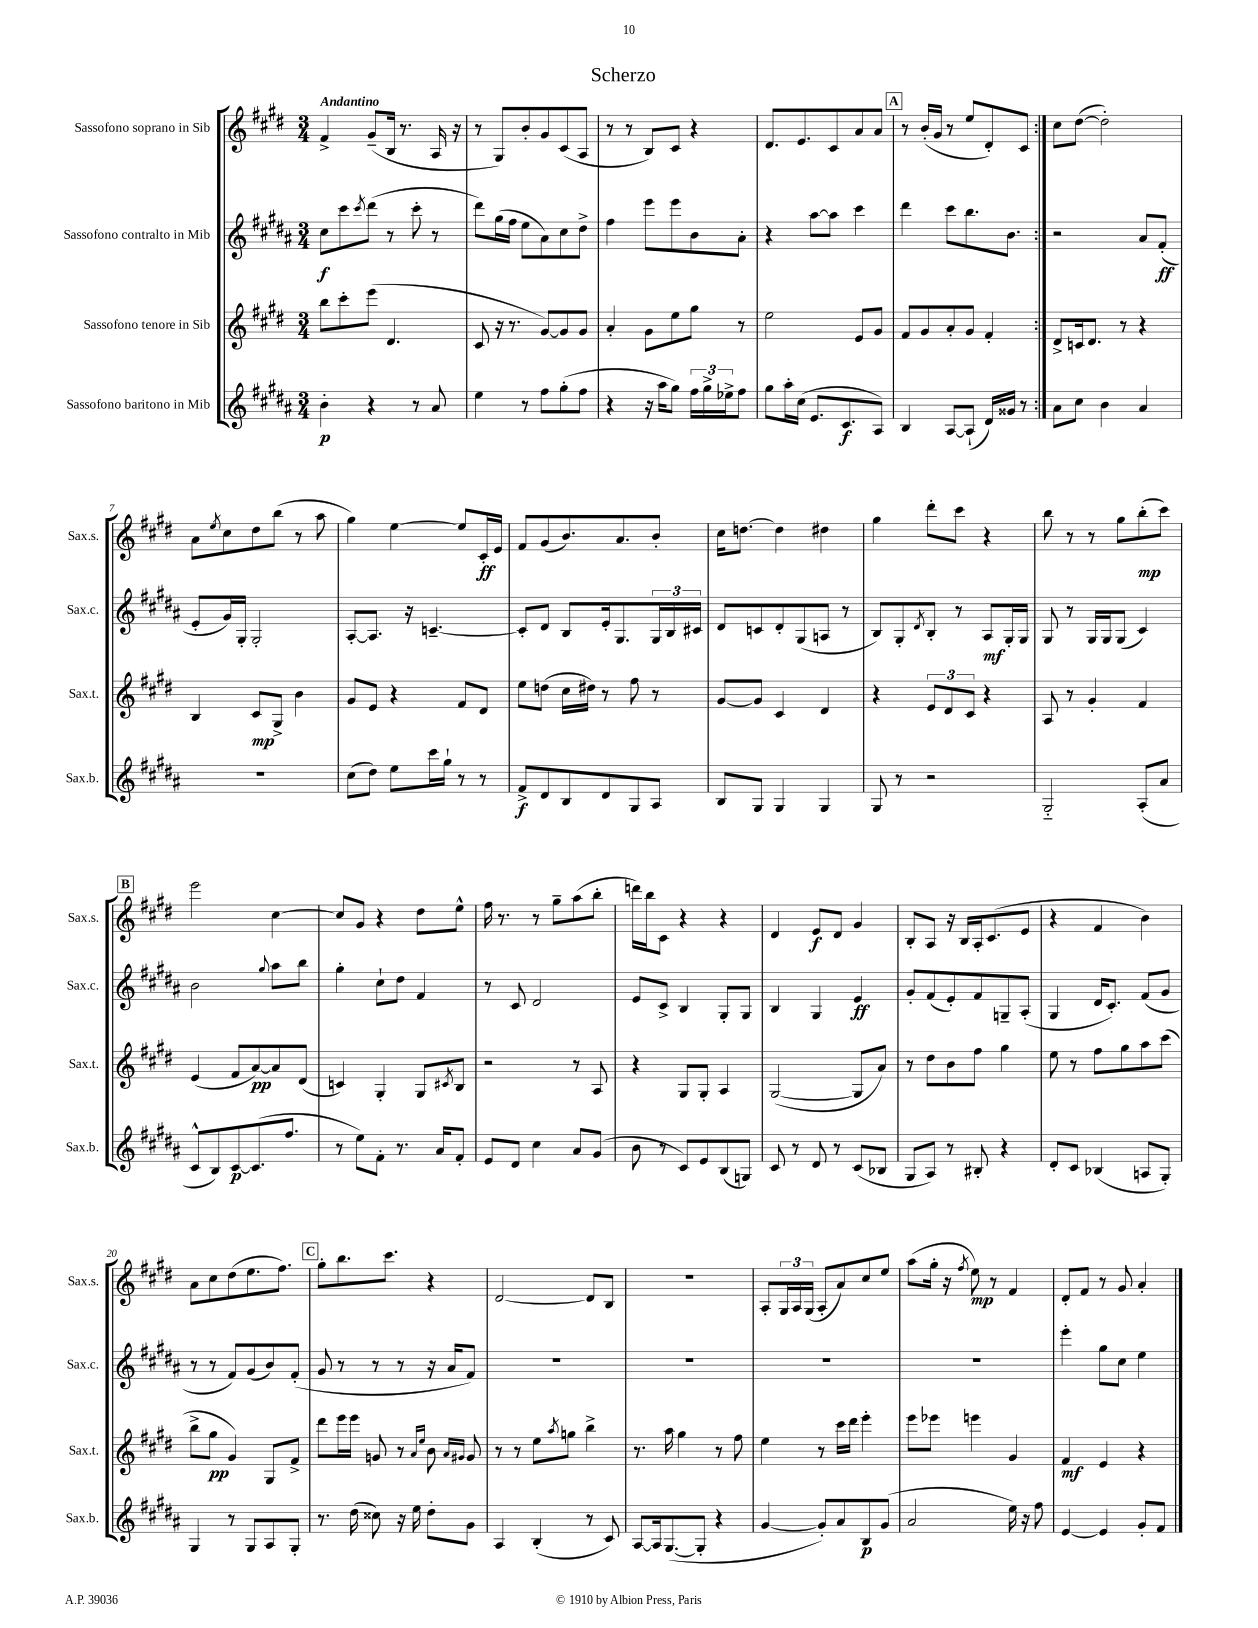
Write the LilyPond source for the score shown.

\header { title = "Scherzo" }
<<
\new StaffGroup <<
\new Staff = "s0" \with { instrumentName = "Sassofono soprano in Sib" shortInstrumentName = "Sax.s." } {
    \clef treble \key e \major \numericTimeSignature \time 3/4 \tempo "Andantino"
    \repeat volta 2 { fis'4-> gis'8--( b16 r8. a16 r16 |
    r8 gis8) b'8-. gis'8 cis'8( a8 |
    r8 r8 b8) cis'8 r4 |
    dis'8. e'8. cis'8 a'8 a'8 |
    \mark \markup { \box "A" } r8 b'16-.( gis'16 r8 e''8 dis'8-.) cis'8 | }
    cis''8 dis''8~( dis''2-.) |
    a'8 \acciaccatura { e''8 } cis''8 dis''8 b''8( r8 a''8 |
    gis''4) e''4~ e''8 cis'16-.\ff e'16 |
    fis'8 gis'8( b'8.) a'8. b'8-. |
    cis''16 d''8.~ d''4 dis''4 |
    gis''4 dis'''8-. cis'''8 r4 |
    b''8 r8 r8 gis''8 b''8-.\mp( cis'''8) |
    \mark \markup { \box "B" } e'''2 cis''4~ |
    cis''8 gis'8 r4 dis''8 e''8-^ |
    fis''16 r8. r8 gis''8-- a''8( b''8-. |
    d'''16) b''16 cis'8 r4 r4 |
    dis'4 e'8\f dis'8 gis'4 |
    b8-. a8 r16 b16 a16-. cis'8.( e'8 |
    r4 fis'4 b'4) |
    a'8 cis''8 dis''8( e''8. fis''8.) |
    \mark \markup { \box "C" } gis''8-. b''8. cis'''8. r4 |
    dis'2~ dis'8 b8 |
    R2. |
    a8-. \tuplet 3/2 { gis16 a16 gis16( } a8-. a'8) cis''8 e''8 |
    a''8( gis''16-. r16 \acciaccatura { fis''8 } e''8\mp) r8 fis'4 |
    dis'8-. fis'8 r8 gis'8 a'4-. \bar "|." |
}
\new Staff = "s1" \with { instrumentName = "Sassofono contralto in Mib" shortInstrumentName = "Sax.c." } {
    \clef treble \key b \major \numericTimeSignature \time 3/4
    \repeat volta 2 { cis''8\f cis'''8 \acciaccatura { cis'''8 } dis'''8( r8 cis'''8-. r8 |
    dis'''8) gis''16( fis''16 e''8 ais'8) cis''8 dis''8-> |
    fis''4 e'''8 e'''8 b'8 ais'8-. |
    r4 ais''8~ ais''8 cis'''4 |
    \mark \markup { \box "A" } dis'''4 cis'''8 b''8. b'8. | }
    r2 ais'8 fis'8-.\ff( |
    e'8-. gis'16) gis16-. gis2-. |
    ais8~-. ais8. r16 c'4.~-- |
    c'8-. dis'8 b8 e'16-. gis8. \tuplet 3/2 { gis16 b16 cis'16 } |
    dis'8 c'8 dis'8-. gis8( a8 r8 |
    b8) gis8-. \acciaccatura { dis'8 } b8-. r8 ais8\mf gis16-. gis16 |
    gis8 r8 gis16 gis16 gis8( cis'4) |
    \mark \markup { \box "B" } b'2 \appoggiatura { gis''8 } ais''8 b''8 |
    gis''4-. cis''8-! dis''8 fis'4 |
    r8 cis'8 dis'2 |
    e'8 cis'8-> b4 gis8-. gis8 |
    b4 gis4 e'4\ff |
    gis'8-. fis'8( e'8-.) fis'8 g8-- ais8-.( |
    gis4 dis'16 cis'8.-.) fis'8( gis'8 |
    r8 r8 fis'8) gis'8( b'8) fis'8-.( |
    \mark \markup { \box "C" } gis'8 r8 r8 r8 r16 ais'16 fis'8) |
    R2. |
    R2. |
    R2. |
    R2. |
    e'''4-. gis''8 cis''8 e''4 \bar "|." |
}
\new Staff = "s2" \with { instrumentName = "Sassofono tenore in Sib" shortInstrumentName = "Sax.t." } {
    \clef treble \key e \major \numericTimeSignature \time 3/4
    \repeat volta 2 { b''8 cis'''8-. e'''8( dis'4. |
    cis'8 r16 r8. gis'8~) gis'8 gis'8 |
    a'4-. gis'8 e''8 gis''8 r8 |
    e''2 e'8 gis'8 |
    \mark \markup { \box "A" } fis'8 gis'8 a'8-. gis'8 fis'4-. | }
    dis'8-> c'16 dis'8. r8 r4 |
    b4 cis'8\mp gis8-> b'4 |
    gis'8 e'8 r4 fis'8 dis'8 |
    e''8 d''8( cis''16 dis''16) r8 fis''8 r8 |
    gis'8~ gis'8 cis'4 dis'4 |
    r4 \tuplet 3/2 { e'8 dis'8 cis'8 } r4 |
    a8 r8 gis'4-. fis'4 |
    \mark \markup { \box "B" } e'4( fis'8 a'8~\pp) a'8 dis'8( |
    c'4) gis4-. gis8 \acciaccatura { cis'8 } b8 |
    r2 r8 a8 |
    r4 gis8 gis8-. a4 |
    gis2~( gis8 a'8) |
    r8 dis''8 b'8 fis''8 gis''4 |
    e''8 r8 fis''8 gis''8 a''8 cis'''8( |
    b''8-> gis''8\pp gis'4) gis8 fis'8-> |
    \mark \markup { \box "C" } dis'''8 e'''16 e'''16 g'8 r8 \grace { a'16 e''16 } b'8 \grace { a'16 gis'16 } gis'8 |
    r8 r8 e''8 \acciaccatura { a''8 } g''8 b''4-> |
    r8. a''16 gis''4 r8 fis''8 |
    e''4 r8 cis'''16 dis'''16 e'''4-. |
    e'''8 ees'''8 e'''4 gis'4 |
    fis'4\mf e'4 r4 \bar "|." |
}
\new Staff = "s3" \with { instrumentName = "Sassofono baritono in Mib" shortInstrumentName = "Sax.b." } {
    \clef treble \key b \major \numericTimeSignature \time 3/4
    \repeat volta 2 { b'4-.\p r4 r8 ais'8 |
    e''4 r8 fis''8 gis''8-.( fis''8 |
    r4 r16 ais''16 gis''8) \tuplet 3/2 { fis''16 gis''16-> ees''16-> } fis''8 |
    gis''8 ais''16-. cis''16( e'8. cis'8.\f ais8) |
    \mark \markup { \box "A" } b4 ais8~ ais8-!( dis'16) gisis'16 r8 | }
    ais'8 cis''8 b'4 ais'4 |
    r2. |
    cis''8( dis''8) e''8 cis'''16 gis''16-! r8 r8 |
    fis'8->\f dis'8 b8 dis'8 gis8 ais8 |
    b8 gis8 gis4 gis4 |
    gis8 r8 r2 |
    gis2-_ ais8-.( ais'8 |
    \mark \markup { \box "B" } cis'8-^ b8) cis'8~\p cis'8.( fis''8. |
    r8 e''8) fis'8-. r8. ais'16 fis'8-. |
    e'8 dis'8 cis''4 ais'8 gis'8( |
    b'8 r8 cis'8) e'8 b8( g8) |
    cis'8 r8 dis'8 r8 cis'8( bes8 |
    gis8 ais8) r8 bis8-. r4 |
    dis'8-. cis'8 bes4( a8 gis8-.) |
    gis4 r8 gis8 ais8 gis8-. |
    \mark \markup { \box "C" } r8. dis''16( cisis''8) r16 e''16 dis''8-. gis'8 |
    ais4 b4-.( r8 cis'8) |
    ais8~ ais16 gis8.~( gis8-. r4 |
    gis'4~ gis'8-.) ais'8 b8\p gis'8( |
    ais'2 e''16) r16 fis''8 |
    e'4~ e'4 gis'8-. fis'8 \bar "|." |
}
>>
>>
